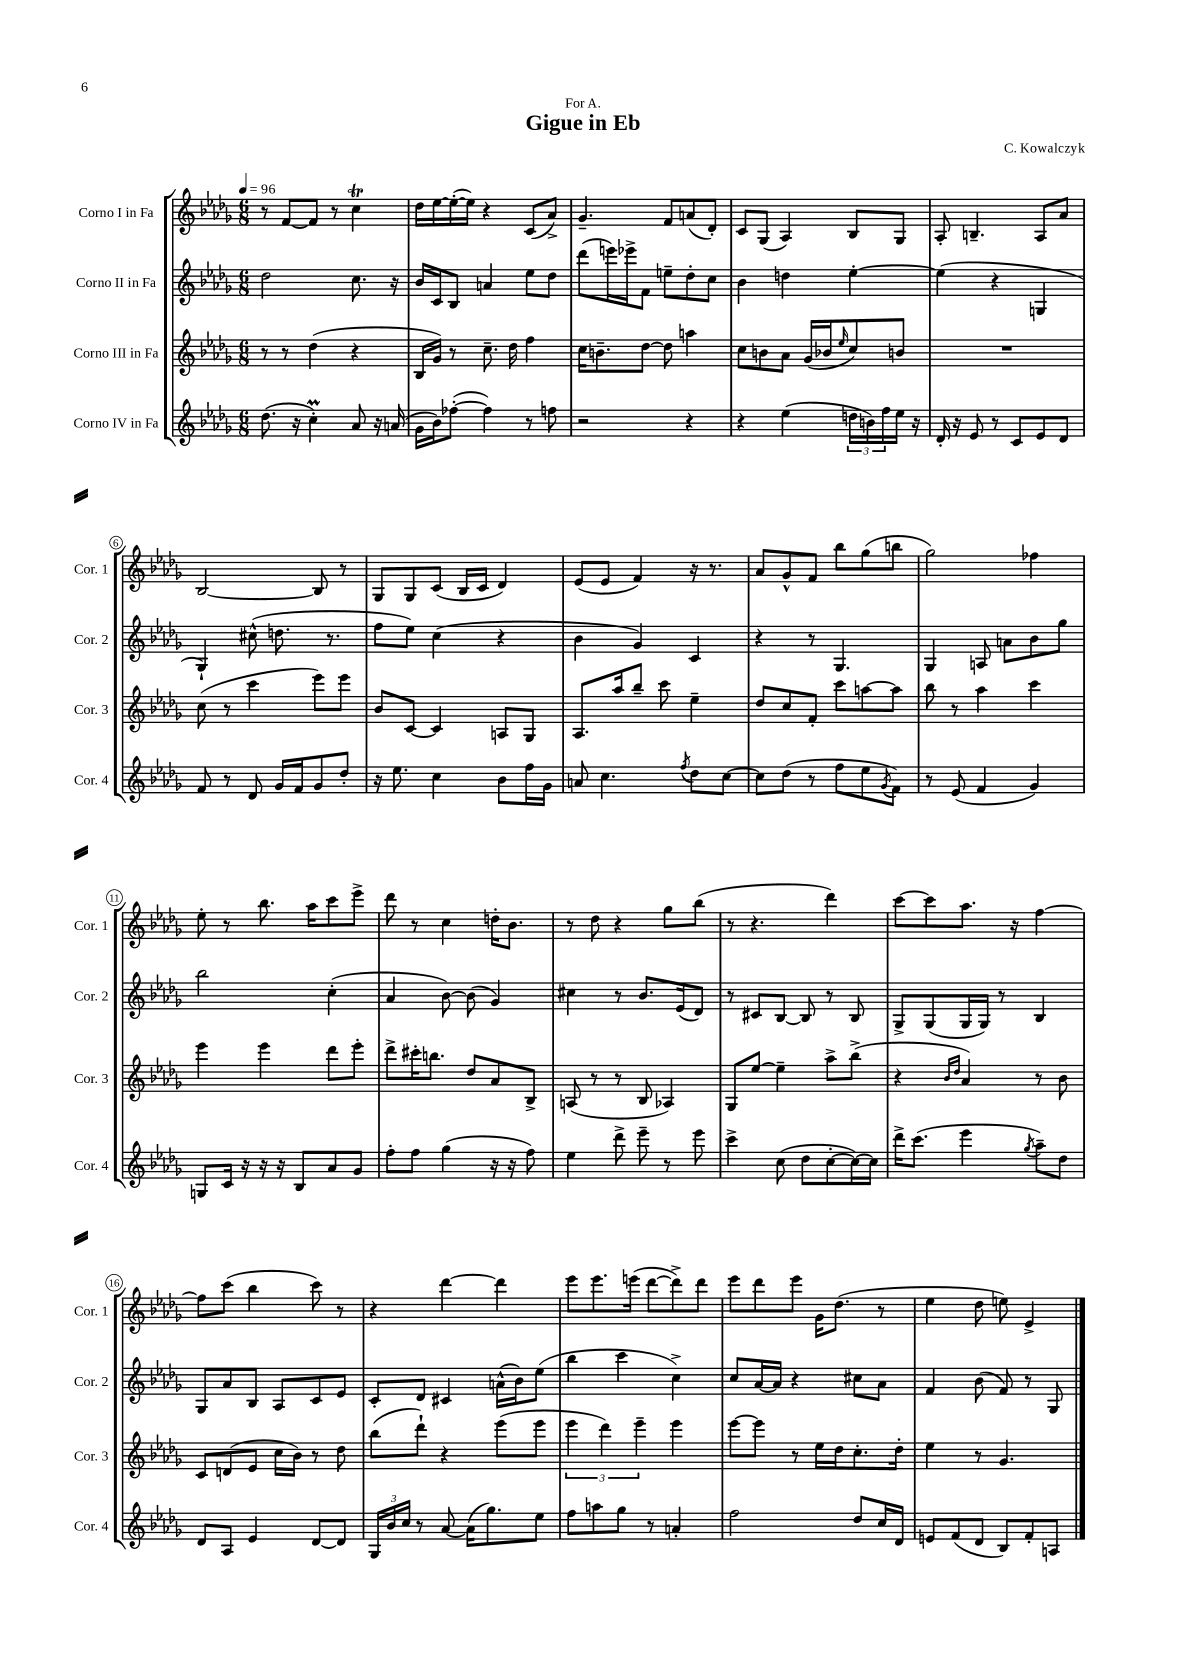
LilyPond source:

\header { title = "Gigue in Eb" composer = "C. Kowalczyk" dedication = "For A." }
<<
\new StaffGroup <<
\new Staff = "s0" \with { instrumentName = "Corno I in Fa" shortInstrumentName = "Cor. 1" } {
    \clef treble \key des \major \numericTimeSignature \time 6/8 \tempo 4 = 96
    r8 f'8~ f'8 r8 c''4\trill |
    des''16 ees''16~ ees''16~-.( ees''16) r4 c'8( aes'8->) |
    ges'4.-- f'8 a'8( des'8-.) |
    c'8 ges8( aes4) bes8 ges8 |
    aes8-. b4.-- aes8 aes'8 |
    bes2~ bes8 r8 |
    ges8 ges8 c'8( bes16 c'16 des'4) |
    ees'8( ees'8 f'4) r16 r8. |
    aes'8 ges'8-^ f'8 bes''8 ges''8( b''8 |
    ges''2) fes''4 |
    ees''8-. r8 bes''8. aes''16 c'''8 ees'''8-> |
    des'''8 r8 c''4 d''16-. bes'8. |
    r8 des''8 r4 ges''8 bes''8( |
    r8 r4. des'''4) |
    c'''8~ c'''8 aes''8. r16 f''4~ |
    f''8 c'''8( bes''4 c'''8) r8 |
    r4 des'''4~ des'''4 |
    ees'''8 ees'''8. e'''16( des'''8~ des'''8->) des'''8 |
    ees'''8 des'''8 ees'''8 ges'16 des''8.( r8 |
    ees''4 des''8 e''8) ees'4-> \bar "|." |
}
\new Staff = "s1" \with { instrumentName = "Corno II in Fa" shortInstrumentName = "Cor. 2" } {
    \clef treble \key des \major \numericTimeSignature \time 6/8
    des''2 c''8. r16 |
    bes'16 c'16 bes8 a'4 ees''8 des''8 |
    des'''8( e'''16) ees'''16-> f'8 e''8-- des''8-. c''8 |
    bes'4 d''4 ees''4~-. |
    ees''4( r4 g4 |
    ges4-!) cis''8-^( d''8. r8. |
    f''8 ees''8) c''4( r4 |
    bes'4 ges'4) c'4 |
    r4 r8 ges4. |
    ges4 a8 a'8 bes'8 ges''8 |
    bes''2 c''4-.( |
    aes'4 bes'8~) bes'8( ges'4) |
    cis''4 r8 bes'8. ees'16( des'8) |
    r8 cis'8 bes8~ bes8 r8 bes8 |
    ges8-> ges8( ges16 ges16) r8 bes4 |
    ges8 aes'8 bes8 aes8 c'8 ees'8 |
    c'8-. des'8 cis'4 a'16-^( bes'16) ees''8( |
    bes''4 c'''4 c''4->) |
    c''8 aes'16~ aes'16 r4 cis''8 aes'8 |
    f'4 bes'8( f'8) r8 ges8 \bar "|." |
}
\new Staff = "s2" \with { instrumentName = "Corno III in Fa" shortInstrumentName = "Cor. 3" } {
    \clef treble \key des \major \numericTimeSignature \time 6/8
    r8 r8 des''4( r4 |
    bes16 ges'16) r8 c''8.-- des''16 f''4 |
    c''16 b'8.-- des''8~ des''8 a''4 |
    c''8 b'8 aes'8 ges'16( bes'16 \grace { ees''16 } c''8) b'8 |
    R2. |
    c''8( r8 c'''4 ees'''8) ees'''8 |
    bes'8 c'8~ c'4 a8 ges8 |
    aes8. aes''16 bes''8-- c'''8 ees''4-- |
    des''8 c''8 f'8-. c'''8 a''8~ a''8 |
    bes''8 r8 aes''4 c'''4 |
    ees'''4 ees'''4 des'''8 ees'''8-. |
    des'''8-> cis'''16-. b''8. des''8 aes'8 bes8-> |
    a8( r8 r8 bes8 aes4) |
    ges8 ees''8~ ees''4-- aes''8-> bes''8->( |
    r4 \grace { bes'16 des''16 } aes'4) r8 bes'8 |
    c'8 d'8( ees'8 c''16 bes'16) r8 des''8 |
    bes''8( des'''8-!) r4 ees'''8( ees'''8 |
    \tuplet 3/2 { ees'''4 des'''4) ees'''4-- } ees'''4 |
    ees'''8~ ees'''8 r8 ees''16 des''16 c''8.-. des''16-. |
    ees''4 r8 ges'4. \bar "|." |
}
\new Staff = "s3" \with { instrumentName = "Corno IV in Fa" shortInstrumentName = "Cor. 4" } {
    \clef treble \key des \major \numericTimeSignature \time 6/8
    des''8.( r16 c''4-.\prall) aes'8 r16 a'16( |
    ges'16 bes'16) fes''8~-.( fes''4) r8 f''8 |
    r2 r4 |
    r4 ees''4( \tuplet 3/2 { d''16 b'16) f''16 } ees''16 r16 |
    des'16-. r16 ees'8 r8 c'8 ees'8 des'8 |
    f'8 r8 des'8 ges'16 f'16 ges'8 des''8-. |
    r16 ees''8. c''4 bes'8 f''16 ges'16 |
    a'8 c''4. \acciaccatura { f''8 } des''8 c''8~ |
    c''8 des''8( r8 f''8 ees''8 \acciaccatura { ges'8 } f'8) |
    r8 ees'8( f'4 ges'4) |
    g8 c'16 r16 r16 r16 bes8 aes'8 ges'8 |
    f''8-. f''8 ges''4( r16 r16 f''8) |
    ees''4 des'''8-> ees'''8-- r8 ees'''8 |
    c'''4-> c''8( des''8 c''8~-. c''16~) c''16 |
    des'''16-> c'''8.( ees'''4 \acciaccatura { ges''8 } aes''8--) des''8 |
    des'8 aes8 ees'4 des'8~ des'8 |
    \tuplet 3/2 { ges16 bes'16 c''16 } r8 aes'8~ aes'16( ges''8.) ees''8 |
    f''8 a''8 ges''8 r8 a'4-. |
    f''2 des''8 c''16 des'16 |
    e'8 f'8( des'8 bes8) f'8-. a8 \bar "|." |
}
>>
>>
\layout { \context { \Score \override BarNumber.stencil = #(make-stencil-circler 0.1 0.3 ly:text-interface::print) } }
